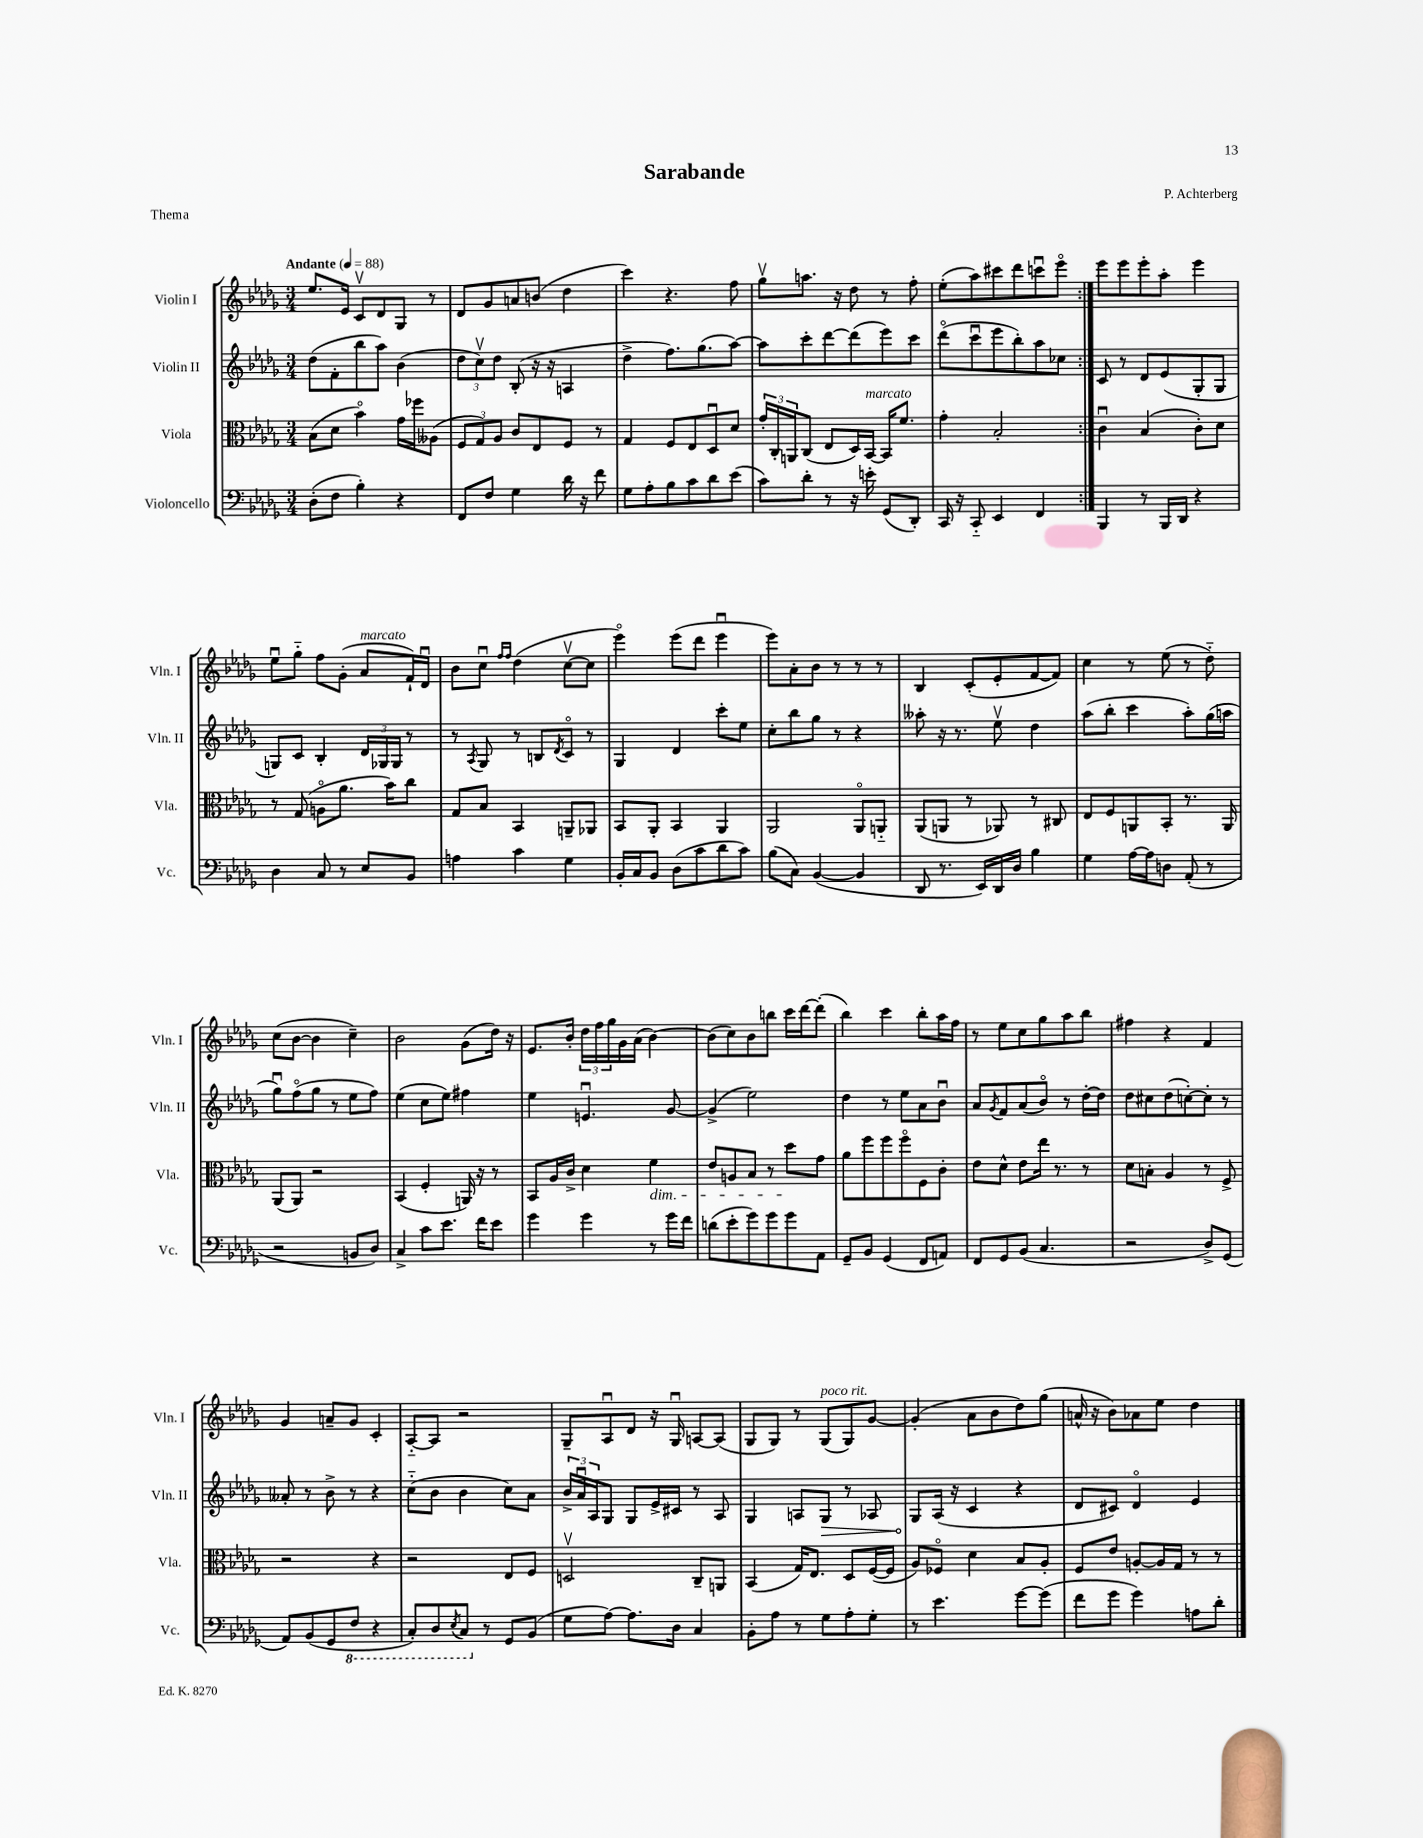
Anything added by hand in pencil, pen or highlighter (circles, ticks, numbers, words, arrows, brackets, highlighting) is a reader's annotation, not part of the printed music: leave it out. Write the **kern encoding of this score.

**kern	**kern	**kern	**kern
*staff4	*staff3	*staff2	*staff1
*clefF4	*clefC3	*clefG2	*clefG2
*k[b-e-a-d-g-]	*k[b-e-a-d-g-]	*k[b-e-a-d-g-]	*k[b-e-a-d-g-]
*M3/4	*M3/4	*M3/4	*M3/4
*MM88	*MM88	*MM88	*MM88
(8D-'\L	(8B-\L	(8dd-\L	8.ee-/L
8F\J	8d-\J	8f'\	.
.	.	.	16e-/Jk
4B-'\)	4b-o\)	8bb-\	8cv/L
.	.	8aa-\J)	8d-/
4r	16g-\LL	(4b-\	8G-/J
.	16ff-\J	.	.
.	(8A--\J	.	8r
=	=	=	=
8FF/L	12F/L	12dd-\L	8d-/L
.	12G-/)	12ccv\)	.
8F/J	.	.	8g-/
.	12A-/J	12dd-\J	.
4G-\	8c/L	(8B-'/	8a/
.	8E-/	16r	(8b/J
.	.	16r	.
16d-\	8F/J	4A/	4dd-\
16r	.	.	.
8f\	8r	.	.
=	=	=	=
8G-\L	4G-/	4dd-^\	4ccc\)
8A-'\	.	.	.
8B-\	8F/L	8.ff\L)	4.r
8c\	8E-/	.	.
.	.	(8.gg-\	.
8d-\	8D-u/	.	.
(8e-\J	8d-/J	[8aa-\J)	8ff\
=	=	=	=
8c\L)	24g-'/LL	8aa-\]L	8gg-v\L
.	24C'/	.	.
.	24AA/J	.	.
8d-'\J	(8C/J	8ccc'\	8.aa\J
8r	8E-/L	[8ddd-\	.
.	.	.	16r
16r	16D-/L)	(8ddd-\]	8dd-\
16e'\	[16BB-/JJ	.	.
(8GG-/L	16BB-/]LK	8eee-\)	8r
.	8.f/J	.	.
8DD-'/J)	.	8ccc\J	8ff'\
=	=	=	=
16CC/	4g-'\	(8ddd-o\L	(8ee-'\L
16r	.	.	.
8CC'~/	.	8cccu\	8aa-\)
4EE-/	2B-'/	8eee-\	8ccc#\
.	.	8bb-'\)	8ddd-\
4FF/	.	8aa-\	8cccu\
.	.	8cc-\J	8eee-o\J
=:|!	=:|!	=:|!	=:|!
4BBB-/	4cu\	8c/	8eee-\L
.	.	8r	8eee-\
8r	(4B-/	8d-/L	8eee-'\
16BBB-/LL	.	(8e-/	8aa-'\J
16DD-/JJ	.	.	.
4r	8c'\L)	8G-'/	4eee-\
.	8d-\J	8G-/J	.
=	=	=	=
4D-\	8r	8G/L)	8ee-u\L
.	(8G-/	8c/J	8gg-'~\J
8C/	8Ao\L	4B-'/	8ff\L
8r	8.a-\J	.	(8g-'\J
8E-/L	.	24d-/LL	8a-/L
.	.	24G-/	.
.	16b-\LK)	.	.
.	.	24G-/JJ	.
8BB-/J	8cc\J	8r	16f`/L)
.	.	.	16d-u/JJ
=	=	=	=
4A\	8G-/L	8r	8b-\L
.	.	8qA-/	.
.	8B-/J	8G-/	8ccu\J
.	.	.	16qqff/LL
.	.	.	16qqff/JJ
4c\	4BB-/	8r	(4dd-\
.	.	8B/L	.
.	.	8qd-/	.
4G-\	8AA~/L	8co/J	[8ccv\L
.	8AA-/J	8r	8cc\]J
=	=	=	=
16BB-'/LL	8BB-/L	4G-/	4eee-o\)
16C/J	.	.	.
8BB-/J	8AA-'/J	.	.
(8D-\L	4BB-/	4d-/	(8eee-\L
8c\	.	.	8ddd-\J
8d-\	4AA-/	8ccc'\L	4eee-u\
8c\J)	.	8ee-\J	.
=	=	=	=
(8B-\L	2AA-/	8cc'\L	8eee-\L)
8C\J)	.	8bb-\	8a-'\
([4BB-/	.	8gg-\J	8b-\J
.	.	8r	8r
4BB-/]	8AA-o/L	4r	8r
.	8AA'~/J	.	8r
=	=	=	=
8DD-/	(8AA-/L	8aa--'\	4B-/
8.r	8AA/J	16r	.
.	.	8.r	.
.	8r	.	(8c'/L
16EE-/LL)	.	.	.
16DD-/	8AA-/)	8ee-v\	8e-'/
16D-/JJ	.	.	.
4B-\	8r	4dd-\	[8f/
.	8C#/	.	8f/]J)
=	=	=	=
4G-\	8E-/L	(8aa-\L	4cc\
.	8F/	8bb-'\J	.
[16A-\LL	8AA/	4ccc\	8r
16A-\]J	.	.	.
8D\J	8BB-'/J	.	(8ee-\
(8AA-'/	8.r	8aa-'\L)	8r
8r	.	(16gg-\L	8dd-'~\)
.	16AA/	16aa\JJ	.
=	=	=	=
2r	(8AA-/L	8gg-u\L)	(8cc\L
.	8AA-/J)	(8ffo\	[8b-\J
.	2r	8gg-\J	4b-\]
.	.	8r	.
8BB/L	.	8ee-\L	4cc~\)
8D-/J)	.	8ff\J)	.
=	=	=	=
4C^/	(4BB-/	(4ee-\	2b-\
8c\L	4F'/	8cc\L	.
8.e-\J	.	8ee-\J)	.
.	16AA/)	4ff#\	(8g-\L
16f\LK	16r	.	.
8e-\J	8r	.	16dd-\Jk)
.	.	.	16r
=	=	=	=
4g-\	8BB-/L	4ee-\	8.e-/L
.	16A-/L	.	.
.	16c^/JJ	.	16b-'/Jk
4g-\	4d-\	4.eu/	24dd-\LL
.	.	.	24ff\
.	.	.	24gg-\
.	.	.	16g-\
.	.	.	(16a-\JJ
8r	4f\	.	[4b-\)
16g-\LL	.	[8g-/	.
16f\JJ	.	.	.
=	=	=	=
(8d\L	8e-/L	(4g-^/]	(8b-\]L
8e-'\	8A/	.	8cc\)
8g-\)	8B-/J	2ee-\)	8b-\
8g-\	8r	.	8bb\J
8g-\	8dd-\L	.	16ccc\LL
.	.	.	[16ddd-\J
8AA-\J	8g-\J	.	(8ddd-'\]J
=	=	=	=
8GG-~/L	8a-\L	4dd-\	4bb-\)
8BB-/J	8ff\	.	.
(4GG-/	8ff\	8r	4ccc\
.	8ffo\	8ee-\L	.
8FF/L	8F\	8a-\	8bb-'\L
8AA/J)	8c'\J	8b-u\J	16aa-\L
.	.	.	16ff\JJ
=	=	=	=
8FF/L	8e-\L	8a-/L	8r
.	.	8qg-/	.
8GG-/	8d-^^\J	8f/	8ee-\L
(8BB-/J	8e-\L	(8a-/	8cc\
4.C/	16ee-\Jk	8b-o/J)	8gg-\
.	8.r	.	.
.	.	8r	8aa-\
.	8r	[16dd-'\LL	8bb-\J
.	.	16dd-\]JJ	.
=	=	=	=
2r	8d-\L	8dd-\L	4ff#\
.	8B'\J	8cc#\	.
.	4A-/	(8dd-\	4r
.	.	[8cc'\)	.
8D-^/L)	8r	8cc'\]J	4f/
(8GG-/J	8F^/	8r	.
=	=	=	=
8AA-/L)	2r	8a--'/	4g-/
(8BB-/	.	8r	.
8GG-/	.	8b-^\	8a~/L
8FF/J	.	8r	8g-/J
4r	4r	4r	4c'/
=	=	=	=
8CC'/L)	2r	(8cc'~\L	[8A-'~/L
8DD-/	.	8b-\J	8A-/]J
8qEE-/	.	.	.
8CC/J	.	4b-\	2r
8r	.	.	.
8GG-/L	8E-/L	8cc\L)	.
(8BB-/J	8F/J	8a-\J	.
=	=	=	=
8G-\L	2Dv/	24b-^/LL	8G-~/L
.	.	24a-u/	.
.	.	24A-/J	.
[8A-\J)	.	8G-/J	8A-u/
8.A-\]L	.	8G-/L	8d-/J
.	.	16e-^/L	16r
16D-\Jk	.	16c#/JJ	16G-u/
4C/	8C~/L	8r	[8A/L
.	8AA/J	8A-/	(8A/]J
=	=	=	=
8BB-'\L	(4BB-/	4G-/	8G-/L
8A-\J	.	.	8G-/J)
8r	16G-/LK)	8A/L	8r
.	8.E-/J	.	.
8G-\L	.	8G-/J	(8G-/L
8A-'\	8D-/L	8r	8G-/)
8G-'\J	([16F/L	8A-/	[8g-/J
.	16F/]JJ	.	.
=	=	=	=
8r	8A-/L)	8G-/L	(4g-'/]
4.e-\	8F-o/J	(16A-/Jk	.
.	.	16r	.
.	4d-\	4c/	8a-\L
.	.	.	8b-\
[8g-\L	8B-/L	4r	8dd-\)
(8g-\]J	8A-'/J	.	(8gg-\J
=	=	=	=
8f\L	8F/L	8d-/L	16a^^/
.	.	.	16r
8g-\J	8e-/J	8c#/J)	8b-\L)
4g-\)	[8A'/L	4d-o/	8a-\
.	16A/]L	.	8ee-\J
.	16G-/JJ	.	.
8A\L	8r	4e-/	4dd-\
8d-'\J	8r	.	.
==	==	==	==
*-	*-	*-	*-
